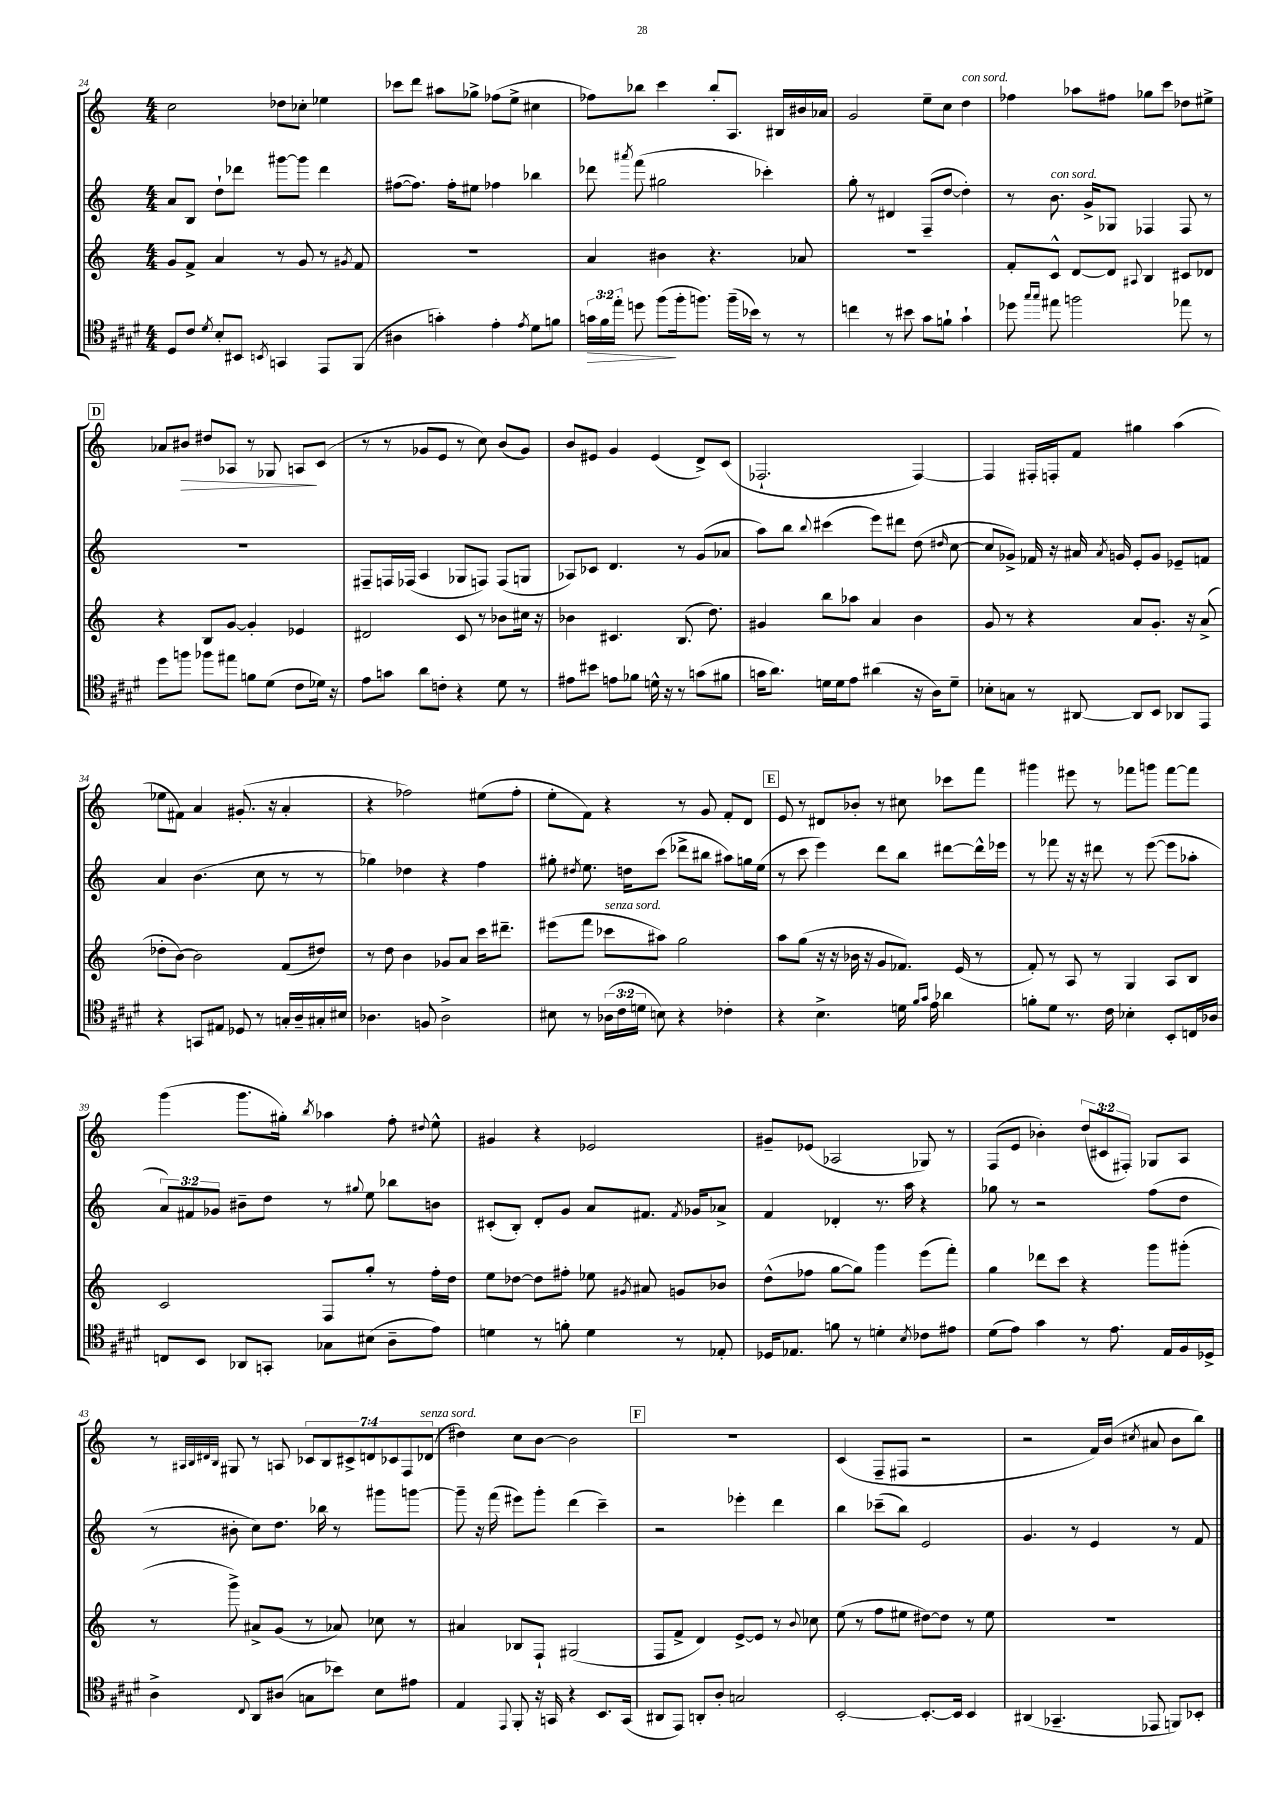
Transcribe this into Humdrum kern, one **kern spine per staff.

**kern	**dynam	**kern	**kern	**kern	**dynam
*part4	*part4	*part3	*part2	*part1	*part1
*staff4	*staff4	*staff3	*staff2	*staff1	*staff1
*clefC4	*	*clefG2	*clefG2	*clefG2	*
*k[f#c#g#d#]	*	*k[]	*k[]	*k[]	*
*M4/4	*	*M4/4	*M4/4	*M4/4	*
=24	=24	=24	=24	=24	=24
8D#/L	.	8g/L	8a/L	2cc\	.
8c#/J	.	8f^/J	8B/J	.	.
8qd#/	.	.	.	.	.
8B'/L	.	4a/	8dd`\L	.	.
8BB#X/J	.	.	8ddd-X\J	.	.
8qBBn/	.	.	.	.	.
4GGn/	.	8r	[8ggg#X\L	8dd-X\L	.
.	.	8g/	8ggg#\J]	8cc-X'\J	.
8EE/L	.	8r	4ddd-\	4ee-X\	.
.	.	8qg#X/	.	.	.
(8FF#/J	.	8f/	.	.	.
=25	=25	=25	=25	=25	=25
4A#X\	.	1r	([8ff#X\L	8ccc-X\L	.
.	.	.	8.ff#\J])	8ddd\J	.
4gn'\)	.	.	.	8aa#X\L	.
.	.	.	16ff#'\KL	.	.
.	.	.	8ee#X\J	8gg-X^\J	.
4e'\	.	.	4ff-X\	(8ff-X\L	.
.	.	.	.	8ee^\J	.
8qe/	.	.	.	.	.
8d#\L	.	.	4bb-X\	4cc#X\	.
8fn\J	.	.	.	.	.
=26	=26	=26	=26	=26	=26
!	!LO:HP:b	!	!	!	!
24gn\LL	>	4a/	8ddd-X\	8ff-X\L)	.
24f#\	.	.	.	.	.
24ee'\JJ	.	.	.	.	.
.	.	.	8qaaa#X/	.	.
8ddn\	.	.	(8fff\	8bb-X\J	.
(8ff#\L	.	4b#X\	2gg#X\	4ccc\	.
16ff#'\k	]	.	.	.	.
8.ffn\J)	.	.	.	.	.
.	.	4.r	.	8bb-'/L	.
(16ff~\LL	.	.	.	8.A/J	.
16b-X\JJ)	.	.	.	.	.
8r	.	.	4ccc-X'\)	.	.
.	.	.	.	16B#X/LL	.
8r	.	8a-X/	.	16b#X/	.
.	.	.	.	16a-X/JJ	.
=27	=27	=27	=27	=27	=27
4ccn\	.	1r	8gg'\	2g/	.
.	.	.	8r	.	.
8r	.	.	4d#X/	.	.
8b#X\	.	.	.	.	.
8g#\L	.	.	(8F~/L	8ee~\L	.
8fn`\J	.	.	[8dd/J	8cc\J	.
!	!	!	!	!LO:TX:a:i:t=con sord.	!
4g#`\	.	.	4dd'\])	4dd\	.
=28	=28	=28	=28	=28	=28
8dd-X\	.	8f'/L	8r	4ff-X\	.
16qqgg#/LL	.	.	.	.	.
16qqgg#/JJ	.	.	.	.	.
!	!	!	!LO:TX:a:i:t=con sord.	!	!
8ee#X\	.	8c^^/J	8.b\	.	.
2ffn\	.	[8d/L	.	8aa-X\L	.
.	.	.	16g^/KL	.	.
.	.	8d/J]	8G-X/J	8ff#X\J	.
.	.	8qqA#X/	.	.	.
.	.	4B/	4F-X/	8gg-X\L	.
.	.	.	.	8ccc\J	.
8ee-X\	.	8c#X/L	8F-/	8dd-X\L	.
8r	.	8d-X/J	8r	8ee#X^\J	.
!!LO:LB:g=z
!!LO:REH:place=s1:t=D
=29	=29	=29	=29	=29	=29
8dd#\L	.	4r	1r	8a-X/L	.
!	!	!	!	!	!LO:HP:b
8ffn\J	.	.	.	8b#X/J	>
8ff-X\L	.	8B/L	.	8dd#X/L	.
8ee#X\J	.	[8g/J	.	8A-X/J	.
8fn\L	.	4g'/]	.	8r	.
(8d#\J	.	.	.	8G-X/	.
8c#\L	.	4e-X/	.	8An/L	.
16d-X\Jk)	.	.	.	(8c/J	]
16r	.	.	.	.	.
=30	=30	=30	=30	=30	=30
8e\L	.	2d#X/	8F#X~/L	8r	.
8gn\J	.	.	16Fn/L	8r	.
.	.	.	(16F-X/JJ	.	.
8a\L	.	.	4A/	8g-X/L	.
8cn'\J	.	.	.	8e/J	.
4r	.	8c/	8G-X/L	8r	.
.	.	8r	8Fn/J)	8cc\)	.
8d#\	.	8b-X\L	(8F/L	(8b/L	.
8r	.	16cc#X\Jk	8Gn/J	8g-/J)	.
.	.	16r	.	.	.
=31	=31	=31	=31	=31	=31
8e#X\L	.	4b-X\	8A-X/L)	8b/L	.
8b#X\J	.	.	8c-X/J	8e#X/J	.
8en\L	.	4.c#X/	4.d/	4g/	.
8f-X\J	.	.	.	.	.
16dn^^\	.	.	.	(4e#/	.
16r	.	.	.	.	.
8r	.	(8.B/	8r	.	.
(8gn\L	.	.	(8g/L	8d^/L)	.
.	.	8.dd\)	.	.	.
8f#X\J	.	.	8a-X/J	(8c/J	.
=32	=32	=32	=32	=32	=32
16gn\KL	.	4g#X/	8aa\L)	2.F-X`/	.
8.a\J)	.	.	.	.	.
.	.	.	8bb\J	.	.
.	.	.	8qqbb/	.	.
16dn\LL	.	8bb\L	(4ccc#X\	.	.
16d\J	.	.	.	.	.
8e\J	.	8aa-X\J	.	.	.
(4a#X\	.	4a/	8eee\L)	.	.
.	.	.	8ddd#X\J	.	.
16r	.	4b\	(8dd\	[4F-/)	.
16A\KL)	.	.	.	.	.
.	.	.	16qqdd#X/	.	.
8d~\J	.	.	[8cc\	.	.
=33	=33	=33	=33	=33	=33
8B-X'\L	.	8g/	8cc/L]	4F-/]	.
8Gn\J	.	8r	8g-X^/J)	.	.
8r	.	4r	16f-X/	16F#X'/LL	.
.	.	.	16r	16Fn'/J	.
[8AA#X/	.	.	16a#X/	8f/J	.
.	.	.	8qa#/	.	.
.	.	.	16gn/	.	.
8AA#/L]	.	8a/L	8e'/L	4gg#X\	.
8BB/J	.	8.g'/J	8g/J	.	.
8AA-X/L	.	.	8e-X~/L	(4aa\	.
.	.	16r	.	.	.
8EE/J	.	(8a^/	8fn/J	.	.
!!LO:LB:g=z
=34	=34	=34	=34	=34	=34
4r	.	8dd-X'\L	4a/	8ee-X\L	.
.	.	[8b\J)	.	8f#X\J)	.
8GGn/L	.	2b\]	(4.b\	4a/	.
8E#X/J	.	.	.	.	.
8D-X/	.	.	.	(8.g#X'/	.
8r	.	.	8cc\	.	.
.	.	.	.	16r	.
16Gn'/LL	.	(8f/L	8r	4a'/	.
16A~/	.	.	.	.	.
16G#X'/	.	8dd#X/J)	8r	.	.
16B#X/JJ	.	.	.	.	.
=35	=35	=35	=35	=35	=35
4.A-X\	.	8r	4gg-X\)	4r	.
.	.	8dd\	.	.	.
.	.	4b\	4dd-X\	2ff-X\)	.
8Fn/	.	.	.	.	.
2A-^\	.	8g-X/L	4r	.	.
.	.	8a/J	.	.	.
.	.	16ccc\KL	4ff\	(8ee#X\L	.
.	.	8.ddd#X~\J	.	.	.
.	.	.	.	8ff-'\J	.
=36	=36	=36	=36	=36	=36
8B#X\	.	(8eee#X\L	8gg#X'\	8ee'\L	.
.	.	.	8qdd#X/	.	.
8r	.	8fff\J	8.ee\	8f\J)	.
!	!	!LO:TX:a:i:t=senza sord.	!	!	!
(24A-X\LL	.	8ccc-X\L	.	4r	.
24c#\	.	.	.	.	.
.	.	.	16ddn\KL	.	.
24dn\JJ	.	.	.	.	.
8Bn\)	.	8aa#X\J)	(8ccc\J	.	.
4r	.	2gg\	8ddd-X^\L	8r	.
.	.	.	8bb#X\J	8g/	.
4c-X'\	.	.	8aa#X\L)	8f'/L	.
.	.	.	16ggn\L	8d/J	.
.	.	.	(16ee\JJ	.	.
!!LO:REH:place=s1:t=E
=37	=37	=37	=37	=37	=37
4r	.	8aa\L	8r	8e/	.
.	.	(8gg\J	8ccc\	8r	.
4.B^\	.	16r	4eee\)	8d#X/L	.
.	.	16r	.	.	.
.	.	16b-X\	.	8b-X'/J	.
.	.	16r	.	.	.
.	.	8g/L	8ddd\L	8r	.
16dn\	.	8.f-X/J)	8bb\J	8cc#X\	.
16qqf#/LL	.	.	.	.	.
16qqg#/JJ	.	.	.	.	.
16e\	.	.	.	.	.
4a-X\	.	.	[8ddd#X\L	8ccc-X\L	.
.	.	(16e/	.	.	.
.	.	8r	16ddd#^^\L]	8fff\J	.
.	.	.	16eee-X\JJ	.	.
=38	=38	=38	=38	=38	=38
8fn'\L	.	8f'/)	8r	4ggg#X\	.
8d#\J	.	8r	8fff-X\	.	.
8.r	.	8A/	16r	8eee#X\	.
.	.	.	16r	.	.
.	.	8r	8ddd#X\	8r	.
16c#\	.	.	.	.	.
4B-X'\	.	4G/	8r	8fff-X\L	.
.	.	.	([8eee\	8gggn\J	.
8BB'/L	.	8A/L	8eee\L]	[8fff-\L	.
16Cn/L	.	8B/J	8aa-X'\J	8fff-\J]	.
16A-X/JJ	.	.	.	.	.
!!LO:LB:g=z
=39	=39	=39	=39	=39	=39
8Cn/L	.	2c/	12a/L)	(4ggg\	.
.	.	.	12f#X/	.	.
8BB/J	.	.	.	.	.
.	.	.	12g-X/J	.	.
8AA-X/L	.	.	8b#X~\L	8.ggg\L	.
8GGn'/J	.	.	8dd\J	.	.
.	.	.	.	16gg#X'\Jk)	.
.	.	.	.	8qbb/	.
8G-X\L	.	8F/L	8r	4aa-X\	.
.	.	.	8qqgg#X/	.	.
(8B#X\J	.	8gg'/J	8ee\	.	.
8A~\L	.	8r	8bb-X\L	8ff'\	.
.	.	.	.	8qqdd#X/	.
8e\J)	.	16ff'\LL	8bn\J	8ee^^\	.
.	.	16dd\JJ	.	.	.
=40	=40	=40	=40	=40	=40
4dn\	.	8ee\L	(8c#X'/L	4g#X/	.
.	.	[8dd-X\J	8B'/J)	.	.
8r	.	8dd-\L]	8d'/L	4r	.
8fn'\	.	8ff#X'\J	8g/J	.	.
4d\	.	8ee-X\	8a/L	2e-X/	.
.	.	8qg#X/	.	.	.
.	.	8a#X/	8.f#X/J	.	.
8r	.	8gn/L	.	.	.
.	.	.	8qf#/	.	.
.	.	.	16g-X/KL	.	.
8E-X'/	.	8b-X/J	8a-X^/J	.	.
=41	=41	=41	=41	=41	=41
16D-X/KL	.	(8dd^^\L	4f/	8g#X~/L	.
8.E-X/J	.	.	.	.	.
.	.	8ff-X\J	.	(8e-X/J	.
8fn\	.	[8gg\L	4d-X'/	2A-X/	.
8r	.	8gg\J])	.	.	.
4dn'\	.	4ggg\	8.r	.	.
.	.	.	16aa\	.	.
8qB/	.	.	.	.	.
8c-X\L	.	(8eee\L	4r	8G-X/)	.
8e#X\J	.	8fff'\J)	.	8r	.
=42	=42	=42	=42	=42	=42
(8d#\L	.	4gg\	8gg-X\	(8F/L	.
8e\J)	.	.	8r	8e/J	.
4g#\	.	8ddd-X\L	2r	4b-X'\)	.
.	.	8ccc\J	.	.	.
8r	.	4r	.	(12dd/L	.
.	.	.	.	12c#X/	.
8.e\	.	.	.	.	.
.	.	.	.	12F#X'/J)	.
.	.	8ggg\L	(8ff\L	8G-X/L	.
16E/LL	.	.	.	.	.
16F#/	.	(8ggg#X'\J	8dd\J	8A/J	.
16D-X^/JJ	.	.	.	.	.
!!LO:LB:g=z
=43	=43	=43	=43	=43	=43
4A^\	.	8r	8r	8r	.
.	.	.	.	32qqA#X/LLL	.
.	.	.	.	32qqB/	.
.	.	.	.	32qqd#X/	.
.	.	.	.	32qqB/JJJ	.
.	.	8ggg^\)	8b#X'\	8G#X/	.
8qqC#/	.	.	.	.	.
8AA/L	.	8a#X^/L	8cc\L)	8r	.
(8A#X/J	.	(8g/J	8.dd\J	8An/	.
8Gn\L	.	8r	.	14c-X/L	.
.	.	.	16bb-X\	.	.
.	.	.	.	14B/	.
8b-X\J)	.	8a-X/)	8r	.	.
.	.	.	.	14c#X^/	.
.	.	.	.	14dn/	.
8B\L	.	8cc-X\	8ggg#X\L	.	.
.	.	.	.	14c-X/	.
.	.	.	.	14F/	.
8e#X\J	.	8r	[8gggn\J	.	.
!	!	!	!	!LO:TX:a:i:t=senza sord.	!
.	.	.	.	(14d-X/J	.
=44	=44	=44	=44	=44	=44
4E/	.	4a#X/	8ggg~\]	4dd#X\)	.
.	.	.	16r	.	.
.	.	.	(16fff\	.	.
8qqEE/	.	.	.	.	.
8FF#'/	.	8B-X/L	8eee#X\L)	8cc\L	.
16r	.	8F`/J	8ggg'\J	[8b\J	.
16GGn/	.	.	.	.	.
4r	.	(2G#X/	(4ddd\	2b\]	.
8.BB/L	.	.	4ccc~\)	.	.
(16GG/Jk	.	.	.	.	.
!!LO:REH:place=s1:t=F
=45	=45	=45	=45	=45	=45
8AA#X/L	.	8F/L	2r	1r	.
8EE/J)	.	8f^/J	.	.	.
8AAn'/L	.	4d/)	.	.	.
8A'/J	.	.	.	.	.
2Gn/	.	[8e^/L	4eee-X'\	.	.
.	.	8e/J]	.	.	.
.	.	8r	4ddd\	.	.
.	.	8qqb/	.	.	.
.	.	8cc-X\	.	.	.
=46	=46	=46	=46	=46	=46
[2BB'/	.	(8ee\	4bb\	(4c/	.
.	.	8r	.	.	.
.	.	8ff\L	(8ccc-X~\L	8F~/L	.
.	.	8ee#X\J	8bb\J)	8F#X/J	.
8.BB'/L_	.	[8dd#X\L)	2e/	2r	.
.	.	8dd#\J]	.	.	.
16BB/Jk]	.	.	.	.	.
4BB/	.	8r	.	.	.
.	.	8ee#\	.	.	.
=47	=47	=47	=47	=47	=47
(4AA#X/	.	1r	4.g/	2r	.
4.GG-X~/	.	.	.	.	.
.	.	.	8r	.	.
.	.	.	4e/	16f/LL)	.
.	.	.	.	(16b/JJ	.
.	.	.	.	8qcc#X/	.
8EE-X/	.	.	.	8a#X/	.
8FFn/L)	.	.	8r	8b\L	.
8BB-X'/J	.	.	8f/	8bb\J)	.
==	==	==	==	==	==
*-	*-	*-	*-	*-	*-
